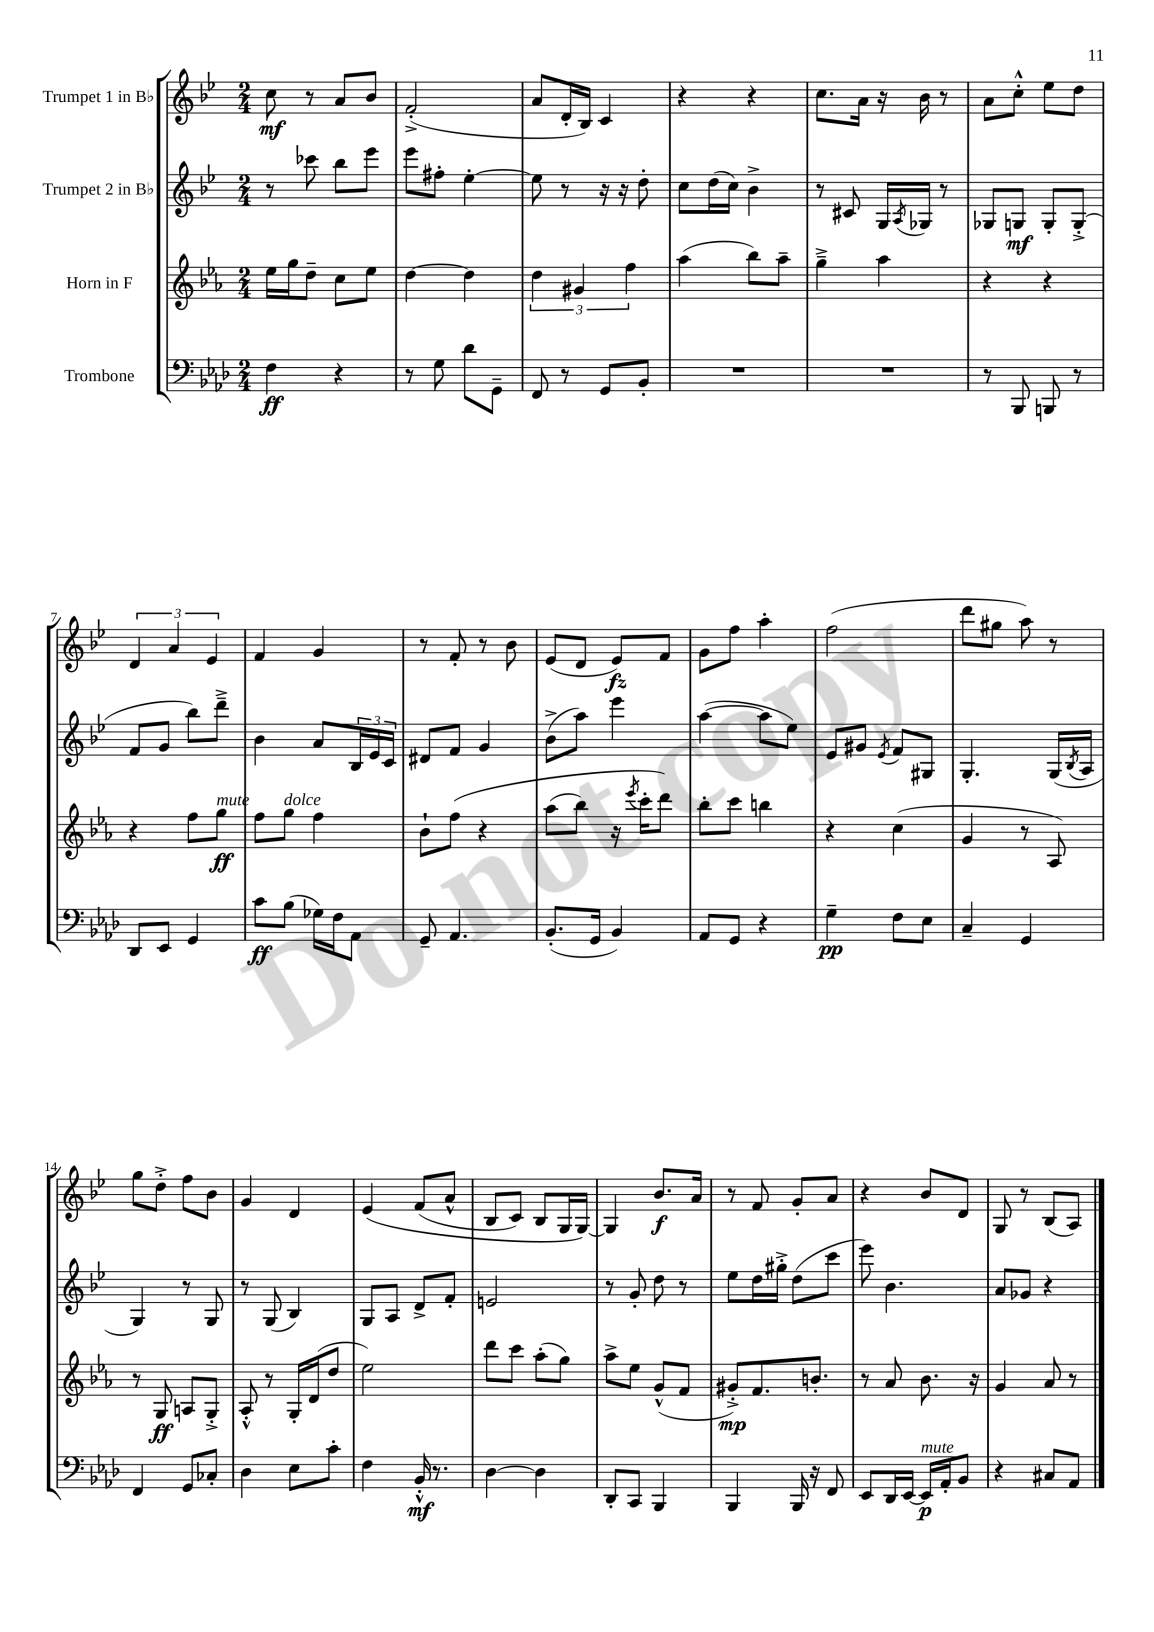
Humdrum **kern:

**kern	**dynam	**kern	**dynam	**kern	**dynam	**kern	**dynam
*part4	*part4	*part3	*part3	*part2	*part2	*part1	*part1
*staff4	*staff4	*staff3	*staff3	*staff2	*staff2	*staff1	*staff1
*I"Trombone	*	*I"Horn in F	*	*I"Trumpet 2 in B♭	*	*I"Trumpet 1 in B♭	*
*clefF4	*	*clefG2	*	*clefG2	*	*clefG2	*
*k[b-e-a-d-]	*	*k[b-e-a-]	*	*k[b-e-]	*	*k[b-e-]	*
*M2/4	*	*M2/4	*	*M2/4	*	*M2/4	*
=1	=1	=1	=1	=1	=1	=1	=1
4F\	ff	16ee-\LL	.	8r	.	8cc\	mf
.	.	16gg\J	.	.	.	.	.
.	.	8dd~\J	.	8ccc-X\	.	8r	.
4r	.	8cc\L	.	8bb-\L	.	8a/L	.
.	.	8ee-\J	.	8eee-\J	.	8b-/J	.
=2	=2	=2	=2	=2	=2	=2	=2
8r	.	[4dd\	.	8eee-\L	.	(2f'^/	.
8G\	.	.	.	8ff#X'\J	.	.	.
8d-\L	.	4dd\]	.	[4ee-'\	.	.	.
8GG~\J	.	.	.	.	.	.	.
=3	=3	=3	=3	=3	=3	=3	=3
8FF/	.	6dd\	.	8ee-\]	.	8a/L	.
8r	.	.	.	8r	.	16d'/L	.
.	.	6g#X/	.	.	.	.	.
.	.	.	.	.	.	16B-/JJ)	.
8GG/L	.	.	.	16r	.	4c/	.
.	.	.	.	16r	.	.	.
.	.	6ff\	.	.	.	.	.
8BB-'/J	.	.	.	8dd'\	.	.	.
=4	=4	=4	=4	=4	=4	=4	=4
2r	.	(4aa-\	.	8cc\L	.	4r	.
.	.	.	.	(16dd\L	.	.	.
.	.	.	.	16cc\JJ)	.	.	.
.	.	8bb-\L)	.	4b-^\	.	4r	.
.	.	8aa-~\J	.	.	.	.	.
=5	=5	=5	=5	=5	=5	=5	=5
2r	.	4gg~^\	.	8r	.	8.cc\L	.
.	.	.	.	8c#X/	.	.	.
.	.	.	.	.	.	16a\Jk	.
.	.	4aa-\	.	16G/LL	.	16r	.
.	.	.	.	8qA/	.	.	.
.	.	.	.	16G-X/JJ	.	16b-\	.
.	.	.	.	8r	.	8r	.
=6	=6	=6	=6	=6	=6	=6	=6
8r	.	4r	.	8G-X/L	.	8a\L	.
8BBB-/	.	.	.	8Gn/J	mf	8cc'^^\J	.
8BBBn/	.	4r	.	8G'/L	.	8ee-\L	.
8r	.	.	.	(8G'^/J	.	8dd\J	.
!!LO:LB:g=z
=7	=7	=7	=7	=7	=7	=7	=7
8DD-/L	.	4r	.	8f/L	.	6d/	.
8EE-/J	.	.	.	8g/J	.	.	.
.	.	.	.	.	.	6a/	.
4GG/	.	8ff\L	.	8bb-\L)	.	.	.
.	.	.	.	.	.	6e-/	.
!	!	!LO:TX:a:i:t=mute	!	!	!	!	!
.	.	8gg\J	ff	8ddd~^\J	.	.	.
=8	=8	=8	=8	=8	=8	=8	=8
8c\L	ff	8ff\L	.	4b-\	.	4f/	.
!	!	!LO:TX:a:i:t=dolce	!	!	!	!	!
(8B-\J	.	8gg\J	.	.	.	.	.
16G-X\LL)	.	4ff\	.	8a/L	.	4g/	.
16F\J	.	.	.	.	.	.	.
8AA-\J	.	.	.	24B-/L	.	.	.
.	.	.	.	24e-/	.	.	.
.	.	.	.	24c/JJ	.	.	.
=9	=9	=9	=9	=9	=9	=9	=9
8GG~/	.	8b-`\L	.	8d#X/L	.	8r	.
4.AA-/	.	(8ff\J	.	8f/J	.	8f'/	.
.	.	4r	.	4g/	.	8r	.
.	.	.	.	.	.	8b-\	.
=10	=10	=10	=10	=10	=10	=10	=10
(8.BB-'/L	.	(8aa-\L	.	(8b-^\L	.	(8e-/L	.
.	.	8bb-\J)	.	8aa\J)	.	8d/J	.
16GG/Jk	.	.	.	.	.	.	.
4BB-/)	.	16r	.	4eee-\	.	8e-/L)	fz
.	.	8qeee-/	.	.	.	.	.
.	.	16ccc'\KL	.	.	.	.	.
.	.	8ddd\J)	.	.	.	8f/J	.
=11	=11	=11	=11	=11	=11	=11	=11
8AA-/L	.	8bb-'\L	.	([4aa\	.	8g\L	.
8GG/J	.	8ccc\J	.	.	.	8ff\J	.
4r	.	4bbn\	.	8aa\L]	.	4aa'\	.
.	.	.	.	8ee-\J)	.	.	.
=12	=12	=12	=12	=12	=12	=12	=12
4G~\	pp	4r	.	8e-/L	.	(2ff\	.
.	.	.	.	8g#X/J	.	.	.
.	.	.	.	8qe-/	.	.	.
8F\L	.	(4cc\	.	8f/L	.	.	.
8E-\J	.	.	.	8G#X/J	.	.	.
=13	=13	=13	=13	=13	=13	=13	=13
4C~/	.	4g/	.	4.G'/	.	8ddd\L	.
.	.	.	.	.	.	8gg#X\J	.
4GG/	.	8r	.	.	.	8aa\)	.
.	.	8A-/)	.	(16G/LL	.	8r	.
.	.	.	.	8qB-/	.	.	.
.	.	.	.	16A/JJ	.	.	.
!!LO:LB:g=z
=14	=14	=14	=14	=14	=14	=14	=14
4FF/	.	8r	.	4G/)	.	8gg\L	.
.	.	8G/	ff	.	.	8dd'^\J	.
8GG/L	.	8An/L	.	8r	.	8ff\L	.
8C-X'/J	.	8G'^/J	.	8G/	.	8b-\J	.
=15	=15	=15	=15	=15	=15	=15	=15
4D-\	.	8A-'^^/	.	8r	.	4g/	.
.	.	8r	.	(8G/	.	.	.
8E-\L	.	16G'/LL	.	4B-/)	.	4d/	.
.	.	(16d/J	.	.	.	.	.
8c'\J	.	8dd/J	.	.	.	.	.
=16	=16	=16	=16	=16	=16	=16	=16
4F\	.	2ee-\)	.	8G/L	.	(4e-/	.
.	.	.	.	8A/J	.	.	.
16BB-'^^/	mf	.	.	8d^/L	.	(8f/L	.
8.r	.	.	.	.	.	.	.
.	.	.	.	8f'/J	.	8a^^/J	.
=17	=17	=17	=17	=17	=17	=17	=17
[4D-\	.	8ddd\L	.	2en/	.	8B-/L	.
.	.	8ccc\J	.	.	.	8c/J)	.
4D-\]	.	(8aa-'\L	.	.	.	8B-/L	.
.	.	8gg\J)	.	.	.	16G/L	.
.	.	.	.	.	.	[16G/JJ)	.
=18	=18	=18	=18	=18	=18	=18	=18
8DD-'/L	.	8aa-^\L	.	8r	.	4G/]	.
8CC/J	.	8ee-\J	.	8g'/	.	.	.
4BBB-/	.	(8g^^/L	.	8dd\	.	8.b-/L	f
.	.	8f/J	.	8r	.	.	.
.	.	.	.	.	.	16a/Jk	.
=19	=19	=19	=19	=19	=19	=19	=19
4BBB-/	.	8g#X'^/L)	mp	8ee-\L	.	8r	.
.	.	8.f/	.	16dd\L	.	8f/	.
.	.	.	.	16gg#X'^\JJ	.	.	.
16BBB-/	.	.	.	(8dd\L	.	8g'/L	.
16r	.	8.bn'/J	.	.	.	.	.
8FF/	.	.	.	8ccc\J	.	8a/J	.
=20	=20	=20	=20	=20	=20	=20	=20
8EE-/L	.	8r	.	8eee-\)	.	4r	.
16DD-/L	.	8a-/	.	4.b-\	.	.	.
[16EE-/JJ	.	.	.	.	.	.	.
!LO:TX:a:i:t=mute	!	!	!	!	!	!	!
16EE-/LL]	p	8.b-\	.	.	.	8b-/L	.
16AA-'/J	.	.	.	.	.	.	.
8BB-/J	.	.	.	.	.	8d/J	.
.	.	16r	.	.	.	.	.
=21	=21	=21	=21	=21	=21	=21	=21
4r	.	4g/	.	8a/L	.	8G/	.
.	.	.	.	8g-X/J	.	8r	.
8C#X/L	.	8a-/	.	4r	.	(8B-/L	.
8AA-/J	.	8r	.	.	.	8A/J)	.
==	==	==	==	==	==	==	==
*-	*-	*-	*-	*-	*-	*-	*-
